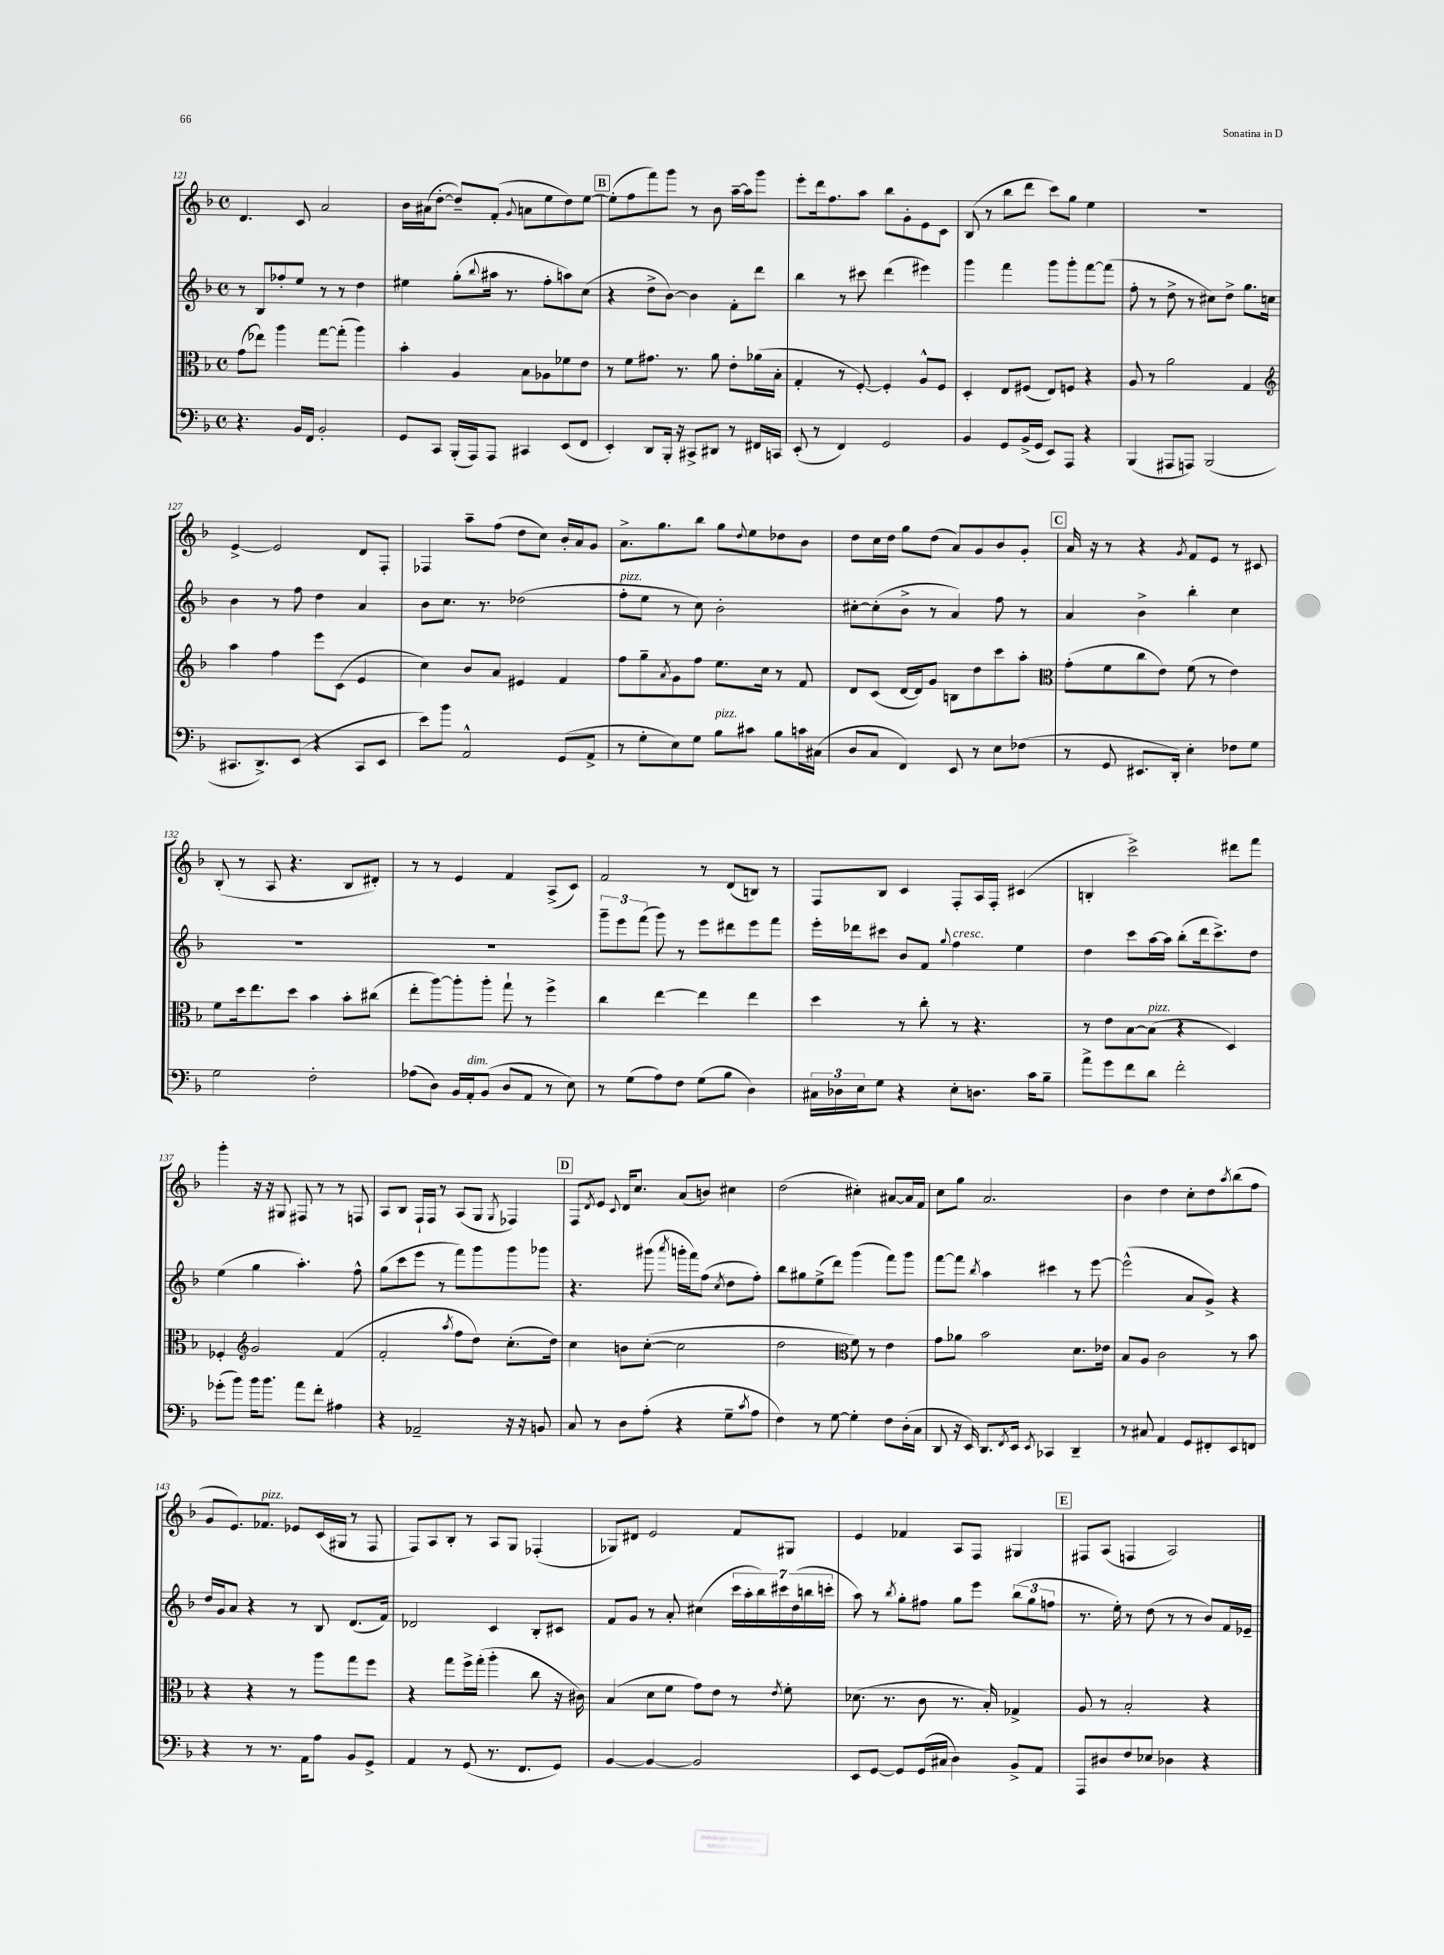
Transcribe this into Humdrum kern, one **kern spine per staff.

**kern	**kern	**kern	**kern
*staff4	*staff3	*staff2	*staff1
*clefF4	*clefC3	*clefG2	*clefG2
*k[b-]	*k[b-]	*k[b-]	*k[b-]
*M4/4	*M4/4	*M4/4	*M4/4
*met(c)	*met(c)	*met(c)	*met(c)
4.r	(8g	8r	4.d
.	8ee-)	8B-	.
.	4aa	8ff-'	.
16BB-	.	8ee	8c
16FF	.	.	.
2BB-'	[8gg	8r	2a
.	(8gg']	8r	.
.	4aa)	4dd	.
=	=	=	=
8GG	4b-'	4ee#	16b-
.	.	.	(16a#
8CC	.	.	[8dd'
(16BBB-'	4A	(8gg'	8dd~])
16AAA)	.	.	.
.	.	8qqbb-	.
8AAA	.	16aa#	(8f'
.	.	8.r	.
.	.	.	8qqg
4CC#	8B-	.	8a
.	8A-	8ff'	8ee
(8EE	8f-	8aa)	8dd)
8FF	8e	(8cc	[8ee
=	=	=	=
4EE')	8r	4r	(8ee']
.	8f	.	8ff
8DD	8.g#	8dd^	8fff)
16BBB-'	.	[8b-)	8ggg
16r	8.r	.	.
8CC#^	.	4b-]	8r
8DD#	8a	.	8b-
8r	8e'	8f'	[16aa~
.	.	.	16aa]
16FF#	(16a-	8ddd	8ggg
16CC	16B-'	.	.
=	=	=	=
(8EE'	4G'	4bb-	8eee'
8r	.	.	16ddd
.	.	.	8.ff
4FF)	8r	8r	.
.	[8F')	8ccc#	8aa
2GG	4F']	(4ddd	8bb-
.	.	.	8g'
.	8A^^	4eee#)	8e
.	8F	.	8c
=	=	=	=
4BB-	4D'	4ggg	(8B-
.	.	.	8r
8GG	8E	4fff	8bb-
(16BB-^	(8F#	.	8ddd
16GG	.	.	.
8EE)	8E)	8ggg	8ccc)
8AAA	8F	8ggg'	8gg
4r	4r	[8fff	4ee
.	.	(8fff]	.
=	=	=	=
(4BBB-	8A	8ff'	1r
.	8r	8r	.
8AAA#	2a	8dd^	.
8AAA)	.	8r	.
(2BBB-	.	8cc#)	.
.	.	8dd^	.
.	4G	8.gg	.
.	.	16cc	.
=	=	=	=
*	*clefG2	*	*
8.CC#	4aa	4b-	[4e^
8.DD^)	.	.	.
.	4ff	8r	2e]
(8EE	.	8ff	.
4r	8eee	4dd	.
.	(8c	.	.
8CC#	4e	4a	8d
8EE	.	.	8F'
=	=	=	=
8e)	4cc)	8b-	4F-
8b-	.	8.cc	.
2AA^^	8b-	.	8aa~
.	.	8.r	.
.	8a	.	(8ff
.	4e#	(2dd-	8dd
.	.	.	8cc)
(8GG	4f	.	16b-'
.	.	.	16a
8AA^	.	.	8g
=	=	=	=
8r	8ff	8ff'	8.a^
8G'	8gg~	8ee	.
.	.	.	8.gg
.	8qa	.	.
8E)	8g	8r	.
8G	8ff	8cc)	8bb-
8B-	8.ee	2b-'	8gg
.	.	.	8qqdd
8c#	.	.	8ee
.	16cc	.	.
8B-	8r	.	8dd-
16c	8f	.	8b-
(16C#	.	.	.
=	=	=	=
8D	8d	[8cc#'	8dd
8C	(8c	(8cc#']	16cc
.	.	.	16dd
4FF)	[16d	8b-^	8gg
.	16d])	.	.
.	8g	8r	(8dd
8EE	8B	4a)	8a)
8r	8dd	.	8g
8E	8ccc	8ff	8b-
(8F-	8aa'	8r	8g'
=	=	=	=
*	*clefC3	*	*
8r	(8g'	4a	16a
.	.	.	16r
8GG	8f	.	8r
8.EE#	8cc	4b-^	4r
.	8e)	.	.
16DD')	.	.	.
.	.	.	8qg
4E'	(8f	4bb-'	8f
.	8r	.	8e
8F-	4e)	4cc	8r
8G	.	.	8c#
=	=	=	=
2G	8f	1r	(8B-'
.	16dd	.	8r
.	8.ee	.	.
.	.	.	8A
.	8dd	.	4.r
2F'	4b-	.	.
.	8b-'	.	8B-
.	(8cc#	.	8d#')
=	=	=	=
(8A-	8ee'	1r	8r
8D)	[8aa)	.	8r
16BB-	8aa']	.	4e
16AA'	.	.	.
(8BB-	8aa'	.	.
8D	8gg`	.	4f
8AA	8r	.	.
8r	4ff^	.	(8A^
8E)	.	.	8c)
=	=	=	=
8r	4cc	12ggg~	2f
.	.	12eee	.
(8G	.	.	.
.	.	(12fff	.
8A)	[4ee	8ggg)	.
8F	.	8r	.
(8G	4ee]	8eee	8r
8B-	.	8ddd#	(8d
4D)	4ee	8eee	8B)
.	.	8fff	8r
=	=	=	=
24C#	4dd	16eee'	8F
24D-	.	.	.
.	.	16ddd-	.
24E	.	.	.
8G	.	8ccc#	8B-
4r	8r	8b-	4c
.	8cc'	8f	.
.	.	8qqgg	.
8E'	8r	4ff	8F'
8.D	4.r	.	16A
.	.	.	16F'
.	.	4ee	(4c#
16c	.	.	.
8B-~	.	.	.
=	=	=	=
8a^	8r	4dd	4B'
8g	8e	.	.
8f	[8B-	8ccc	2ccc^)
8d	(8B-]	[16aa	.
.	.	16aa]	.
2f'	4r	(8bb-'	.
.	.	16ddd	.
.	.	8.ccc^)	.
.	4D)	.	8ddd#
.	.	8dd	8fff
=	=	=	=
(8g-'	4F-'	(4ee	4ggg'
8b-)	.	.	.
*	*clefG2	*	*
16b-	2g	4gg	16r
8.b-	.	.	16r
.	.	.	8G#
8a	.	4.aa')	8F#
8f'	.	.	8r
4A#	(4f	.	8r
.	.	8ff^^	8F
=	=	=	=
4r	2f'	(8gg	8A
.	.	8ccc	8B-
2AA-~	.	8eee	16F`
.	.	.	16F
.	.	8r	8r
.	8qaa	.	.
.	8ff	8fff)	(8A
.	8dd)	8ggg	8G
.	.	.	8qG
16r	(8.cc'	8ggg	4F-)
16r	.	.	.
8BB	.	8ggg-	.
.	16dd)	.	.
=	=	=	=
8C	4cc	4.r	8F
.	.	.	8qd
8r	.	.	8e
.	.	.	8qqc
8D	8b	.	16d
.	.	.	8.cc
(8A'	([8cc'	(8ggg#	.
.	.	8qaaa	.
4r	2cc]	16ggg'	(8a
.	.	16fff)	.
.	.	(8ff	8b)
.	.	8qcc	.
8G~	.	8dd	4cc#
8qc	.	.	.
8A	.	8ff')	.
=	=	=	=
4F)	2dd	8bb-	(2dd
.	.	8gg#	.
8r	.	(8ee^	.
[8G	.	8ddd)	.
*	*clefC3	*	*
4G']	8f)	(4ggg	4cc#')
.	8r	.	.
8F	4e	8fff)	[8a#
(16D'	.	8ggg	16a#]
16C	.	.	16f
=	=	=	=
8DD	8g	[8fff	8cc
16r	8a-	8fff]	8gg
16EE)	.	.	.
.	.	8qbb-	.
8.DD	2b-	4aa	2.a
8qFF	.	.	.
16EE	.	.	.
8qEE	.	.	.
4CC-	.	4ccc#	.
4DD~	8.d	8r	.
.	.	[8eee	.
.	16e-	.	.
=	=	=	=
8r	8B-	(2eee^^]	4b-
8C#	8A	.	.
4AA	2c	.	4dd
8GG	.	8a	8cc'
8FF#'	.	8g^)	8dd
.	.	.	8qaa
8EE	8r	4r	(8bb-
8FF	8b-	.	8ff
=	=	=	=
4r	4r	16dd	8g
.	.	16g	.
.	.	8a	8.e)
8r	4r	4r	.
.	.	.	8.f-
8.r	.	.	.
.	8r	8r	8e-
16AA	.	.	.
8A	8aa	8B-	(16c
.	.	.	16G#
8BB-	8gg	(8.d	8r
8GG^	8ff	.	8F
.	.	16f)	.
=	=	=	=
4AA	4r	2d-	8F)
.	.	.	8A
8r	8gg	.	8B-'
(8GG	16ff^	.	8r
.	(16gg'	.	.
8.r	4aa'	4c	8A
.	.	.	8G
8.FF	.	.	.
.	8cc	8B-'	(4F-'
8GG)	16r	8c#	.
.	16c#)	.	.
=	=	=	=
[4BB-	(4B-	8f	8G-)
.	.	8g	8d#
4BB-_	8d	8r	2e
.	8f	8a'	.
2BB-]	8g)	(4cc#	.
.	8e	.	.
.	8r	28ccc	8f
.	.	28aa'	.
.	.	28bb-)	.
.	.	28ccc#	.
.	8qe	.	.
.	8f'	.	8G#
.	.	(28dd	.
.	.	28bb	.
.	.	28ccc'	.
=	=	=	=
8EE	(8.d-	8aa)	4e
[8GG	.	8r	.
.	8.r	.	.
.	.	8qbb-	.
8GG]	.	8gg'	4f-
(16GG	8c	8ff#	.
16C#	.	.	.
4D)	8.r	8gg	8A
.	.	8eee	8F
.	16B-')	.	.
8BB-^	4G-^	(12bb-	4G#
.	.	12gg	.
8AA	.	.	.
.	.	12ff	.
=	=	=	=
8AAA	8A	8.r	8F#
8D#	8r	.	(8A
.	.	16ee')	.
8F	2B-'	8r	4F
8E-	.	(8dd	.
4D-	.	8r	2A)
.	.	8r	.
4r	4r	8b-)	.
.	.	16f	.
.	.	16e-~	.
==	==	==	==
*-	*-	*-	*-
